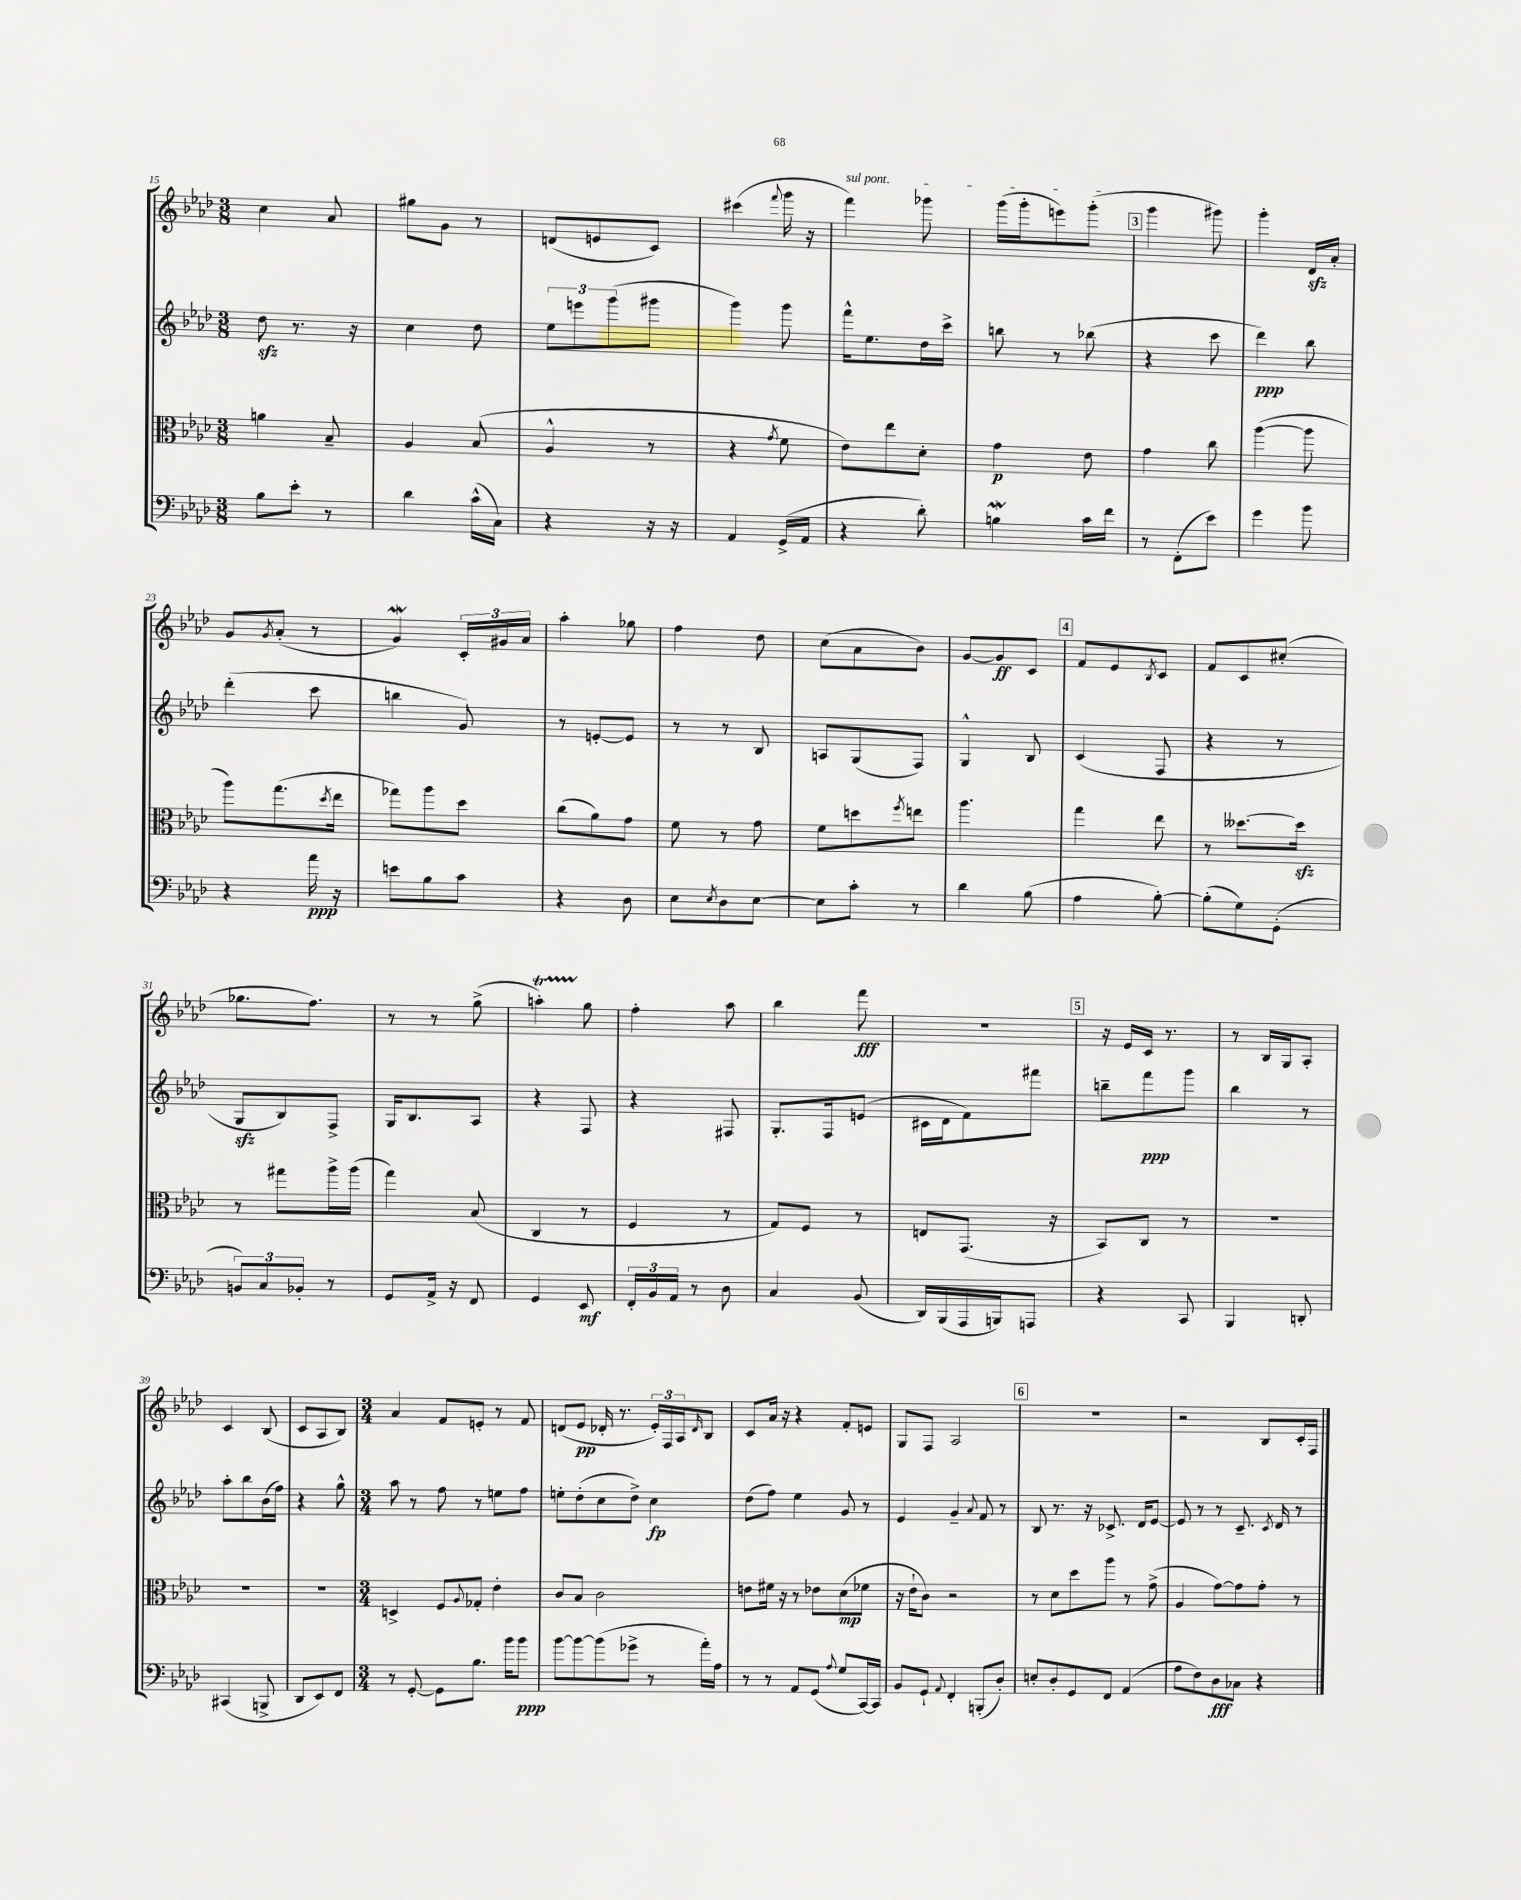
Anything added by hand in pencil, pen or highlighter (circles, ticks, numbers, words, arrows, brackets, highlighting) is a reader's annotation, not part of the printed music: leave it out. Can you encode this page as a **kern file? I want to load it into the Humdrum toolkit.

**kern	**dynam	**kern	**dynam	**kern	**dynam	**kern	**dynam
*part4	*part4	*part3	*part3	*part2	*part2	*part1	*part1
*staff4	*staff4	*staff3	*staff3	*staff2	*staff2	*staff1	*staff1
*clefF4	*	*clefC3	*	*clefG2	*	*clefG2	*
*k[b-e-a-d-]	*	*k[b-e-a-d-]	*	*k[b-e-a-d-]	*	*k[b-e-a-d-]	*
*M3/8	*	*M3/8	*	*M3/8	*	*M3/8	*
=15	=15	=15	=15	=15	=15	=15	=15
8B-\L	.	4an\	.	8dd-zz\	.	4cc\	.
8e-'\J	.	.	.	8.r	.	.	.
8r	.	8B-~/	.	.	.	8a-/	.
.	.	.	.	16r	.	.	.
=16	=16	=16	=16	=16	=16	=16	=16
4d-\	.	4A-/	.	4cc\	.	8gg#X\L	.
.	.	.	.	.	.	8g\J	.
(16c^^\LL	.	(8B-/	.	8dd-\	.	8r	.
16C\JJ)	.	.	.	.	.	.	.
=17	=17	=17	=17	=17	=17	=17	=17
4r	.	4A-^^/	.	12ee-\L	.	(8dn/L	.
.	.	.	.	12eeen\	.	.	.
.	.	.	.	.	.	8en/	.
.	.	.	.	(12ggg\	.	.	.
16r	.	8r	.	8ggg#X\J	.	8c/J)	.
16r	.	.	.	.	.	.	.
=18	=18	=18	=18	=18	=18	=18	=18
4AA-/	.	4r	.	4ggg\)	.	(4ccc#X\	.
.	.	8qg/	.	.	.	8qqfff/	.
(16GG^/LL	.	8f\	.	8ggg\	.	16ggg\	.
16AA-/JJ	.	.	.	.	.	16r	.
=19	=19	=19	=19	=19	=19	=19	=19
!	!	!	!	!	!	!LO:TX:a:i:t=sul pont.	!
4r	.	8e-\L)	.	16fff^^\KL	.	4fff\)	.
.	.	.	.	8.ee-\	.	.	.
.	.	8ee-\	.	.	.	.	.
8d-'\)	.	8d-'\J	.	16dd-\L	.	8ggg-X\	.
.	.	.	.	16ccc^\JJ	.	.	.
=20	=20	=20	=20	=20	=20	=20	=20
4BnW\	.	4g\	p	8bbn\	.	(16ggg\LL	.
.	.	.	.	.	.	16ggg'\J	.
.	.	.	.	8r	.	8eeen\)	.
16c\LL	.	8e-\	.	(8bb-X\	.	(8ggg'\J	.
16f\JJ	.	.	.	.	.	.	.
!!LO:REH:place=s1:t=3
=21	=21	=21	=21	=21	=21	=21	=21
8r	.	4g\	.	4r	.	4ggg\	.
(8FF'\L	.	.	.	.	.	.	.
8e-\J)	.	8cc\	.	8ccc\	.	8ggg#X\)	.
=22	=22	=22	=22	=22	=22	=22	=22
4g\	.	([4aa-\	.	4ddd-\)	ppp	4ggg'\	.
8b-\	.	8aa-\]	.	8bb-\	.	16d-zz/LL	.
.	.	.	.	.	.	16a-'/JJ	.
!!LO:LB:g=z
=23	=23	=23	=23	=23	=23	=23	=23
4r	.	8aa-\L)	.	(4ddd-'\	.	8g/L	.
.	.	.	.	.	.	8qg/	.
.	.	(8.gg\	.	.	.	(8a-'/J	.
16a-\	ppp	.	.	8ccc\	.	8r	.
.	.	8qdd-/	.	.	.	.	.
16r	.	16ee-\Jk	.	.	.	.	.
=24	=24	=24	=24	=24	=24	=24	=24
8en\L	.	8gg-X\L)	.	4bbn\	.	4gW/)	.
8B-\	.	8aa-\	.	.	.	.	.
8c\J	.	8dd-\J	.	8g/)	.	24c'/LL	.
.	.	.	.	.	.	24g#X/	.
.	.	.	.	.	.	24a-/JJ	.
=25	=25	=25	=25	=25	=25	=25	=25
4r	.	(8cc\L	.	8r	.	4aa-'\	.
.	.	8a-\)	.	[8en'/L	.	.	.
8D-\	.	8g\J	.	8e/J]	.	8gg-X\	.
=26	=26	=26	=26	=26	=26	=26	=26
8E-\L	.	8f\	.	8r	.	4ff\	.
8qE-/	.	.	.	.	.	.	.
8D-\	.	8r	.	8r	.	.	.
[8E-\J	.	8g\	.	8B-/	.	8dd-\	.
=27	=27	=27	=27	=27	=27	=27	=27
8E-\L]	.	8f\L	.	8An/L	.	(8cc\L	.
8c'\J	.	8ddn\	.	(8G/	.	8a-\	.
.	.	8qff/	.	.	.	.	.
8r	.	8een\J	.	8F/J)	.	8b-\J)	.
=28	=28	=28	=28	=28	=28	=28	=28
4d-\	.	4.aa-\	.	4G^^/	.	[8g/L	.
.	.	.	.	.	.	8g/]	ff
(8B-\	.	.	.	8B-/	.	8c/J	.
!!LO:REH:place=s1:t=4
=29	=29	=29	=29	=29	=29	=29	=29
4A-\	.	4gg\	.	(4c/	.	8f/L	.
.	.	.	.	.	.	8e-/	.
.	.	.	.	.	.	8qB-/	.
[8B-'\)	.	8ee-\	.	8F/	.	8c/J	.
=30	=30	=30	=30	=30	=30	=30	=30
(8B-'\L]	.	8r	.	4r	.	8f/L	.
8G\)	.	[8.dd--X\L	.	.	.	8c/	.
(8GG'\J	.	.	.	8r	.	(8cc#X'/J	.
.	.	16dd--zz\Jk]	.	.	.	.	.
!!LO:LB:g=z
=31	=31	=31	=31	=31	=31	=31	=31
12BBn/L)	.	8r	.	8Gzz/L	.	8.gg-X\L	.
12C/	.	.	.	.	.	.	.
.	.	8gg#X\L	.	8B-/)	.	.	.
12BB-X'/J	.	.	.	.	.	.	.
.	.	.	.	.	.	8.ff\J)	.
8r	.	16aa-^\L	.	8F^/J	.	.	.
.	.	(16aa-\JJ	.	.	.	.	.
=32	=32	=32	=32	=32	=32	=32	=32
8GG/L	.	4gg\)	.	16G/KL	.	8r	.
.	.	.	.	8.B-/	.	.	.
16AA-^/Jk	.	.	.	.	.	8r	.
16r	.	.	.	.	.	.	.
8FF/	.	(8B-/	.	8A-/J	.	(8gg^\	.
=33	=33	=33	=33	=33	=33	=33	=33
4GG/	.	4C/	.	4r	.	4aant'\)	.
8EE-/	mf	8r	.	8F/	.	8gg\	.
=34	=34	=34	=34	=34	=34	=34	=34
24FF'/LL	.	4F/	.	4r	.	4ff'\	.
24BB-/	.	.	.	.	.	.	.
24AA-/JJ	.	.	.	.	.	.	.
8r	.	.	.	.	.	.	.
8D-\	.	8r	.	8F#X/	.	8aa-\	.
=35	=35	=35	=35	=35	=35	=35	=35
4C/	.	8G/L)	.	8.G'/L	.	4bb-\	.
.	.	8F/J	.	.	.	.	.
.	.	.	.	16F/k	.	.	.
(8BB-/	.	8r	.	(8en/J	.	8fff\	fff
=36	=36	=36	=36	=36	=36	=36	=36
16DD-/LL)	.	8En/L	.	16c#X\LL	.	4.r	.
(16BBB-/	.	.	.	16d-\J	.	.	.
16AAA-/	.	(8.GG/J	.	8f\)	.	.	.
16BBBn/J)	.	.	.	.	.	.	.
8AAAn/J	.	.	.	8fff#X\J	.	.	.
.	.	16r	.	.	.	.	.
!!LO:REH:place=s1:t=5
=37	=37	=37	=37	=37	=37	=37	=37
4r	.	8BB-/L)	.	8bbn~\L	.	16r	.
.	.	.	.	.	.	16e-/LL	.
.	.	8C/J	.	8fff\	ppp	16c/JJ	.
.	.	.	.	.	.	8.r	.
8CC/	.	8r	.	8ggg\J	.	.	.
=38	=38	=38	=38	=38	=38	=38	=38
4BBB-/	.	4.r	.	4bb-\	.	8r	.
.	.	.	.	.	.	16B-/LL	.
.	.	.	.	.	.	16G/J	.
8DDn'/	.	.	.	8r	.	8A-'/J	.
!!LO:LB:g=z
=39	=39	=39	=39	=39	=39	=39	=39
(4CC#X/	.	4.r	.	8aa-'\L	.	4c/	.
.	.	.	.	8bb-\	.	.	.
8BBBn^/	.	.	.	(16b-\L	.	(8B-/	.
.	.	.	.	16ff\JJ)	.	.	.
=40	=40	=40	=40	=40	=40	=40	=40
8DD-/L	.	4.r	.	4r	.	8c/L	.
8EE-/)	.	.	.	.	.	8A-/	.
8FF/J	.	.	.	8gg^^\	.	8B-/J)	.
=41	=41	=41	=41	=41	=41	=41	=41
*M3/4	*	*M3/4	*	*M3/4	*	*M3/4	*
8r	.	4Dn^/	.	8aa-\	.	4a-/	.
[8GG'/	.	.	.	8r	.	.	.
8GG\L]	.	8F/L	.	8ff\	.	8f/L	.
.	.	8qqA-/	.	.	.	.	.
8.B-\J	.	8G-X'/J	.	8r	.	8en'/J	.
.	.	4e-'\	.	8een\L	.	8r	.
16b-\KL	.	.	.	.	.	.	.
8b-\J	ppp	.	.	8ff\J	.	8f/	.
=42	=42	=42	=42	=42	=42	=42	=42
[8b-\L	.	8c/L	.	8een'\L	.	(8dn/L	.
8b-\_	.	8B-/J	.	(8dd-'\	.	8e-/J	pp
(8b-\]	.	2c\	.	8cc\	.	16d-X'/	.
.	.	.	.	.	.	8.r	.
8g-X^\J	.	.	.	8dd-^\J)	.	.	.
8r	.	.	.	4cc\	fp	24e-'/LL)	.
.	.	.	.	.	.	24F/	.
.	.	.	.	.	.	24A-/J	.
.	.	.	.	.	.	16qqd-/	.
16a-'\LL)	.	.	.	.	.	8B-/J	.
16A-\JJ	.	.	.	.	.	.	.
=43	=43	=43	=43	=43	=43	=43	=43
8r	.	8en\L	.	(8dd-\L	.	8c/L	.
8r	.	16f#X\Jk	.	8ff\J)	.	16a-/Jk	.
.	.	16r	.	.	.	16r	.
8AA-/L	.	8r	.	4ee-\	.	4r	.
(8GG/J	.	8e-X\L	.	.	.	.	.
8qqA-/	.	.	.	.	.	.	.
8G/L	.	(8d-\	mp	8g/	.	8f'/L	.
[16CC/L)	.	8f-X\J	.	8r	.	8en/J	.
16CC/JJ]	.	.	.	.	.	.	.
=44	=44	=44	=44	=44	=44	=44	=44
8BB-/L	.	16r	.	4e-/	.	8G/L	.
.	.	16e-`\KL	.	.	.	.	.
8GG`/J	.	8c\J)	.	.	.	8F/J	.
8qqAA-/	.	.	.	.	.	.	.
4FF'/	.	2r	.	4g~/	.	2A-/	.
.	.	.	.	8qqa-/	.	.	.
(8BBBn'/L	.	.	.	8f/	.	.	.
8D-'/J)	.	.	.	8r	.	.	.
!!LO:REH:place=s1:t=6
=45	=45	=45	=45	=45	=45	=45	=45
8En'/L	.	8r	.	8B-/	.	2.r	.
8D-'/	.	8d-\L	.	8.r	.	.	.
8GG/	.	8dd-\	.	.	.	.	.
.	.	.	.	16r	.	.	.
8FF/J	.	8aa-\J	.	8.c-X^/	.	.	.
(4AA-/	.	8r	.	.	.	.	.
.	.	.	.	16d-/KL	.	.	.
.	.	(8g^\	.	[8e-/J	.	.	.
=46	=46	=46	=46	=46	=46	=46	=46
8A-\L	.	4A-/	.	8e-/]	.	2r	.
8F\)	.	.	.	8r	.	.	.
8D-\	fff	[8g\L)	.	8r	.	.	.
8C-X\J	.	8g\]	.	8.c~/	.	.	.
4r	.	8g'\J	.	.	.	8B-/L	.
.	.	.	.	8qc/	.	.	.
.	.	.	.	16d-/	.	.	.
.	.	8r	.	8r	.	16c'/L	.
.	.	.	.	.	.	16F/JJ	.
==	==	==	==	==	==	==	==
*-	*-	*-	*-	*-	*-	*-	*-
